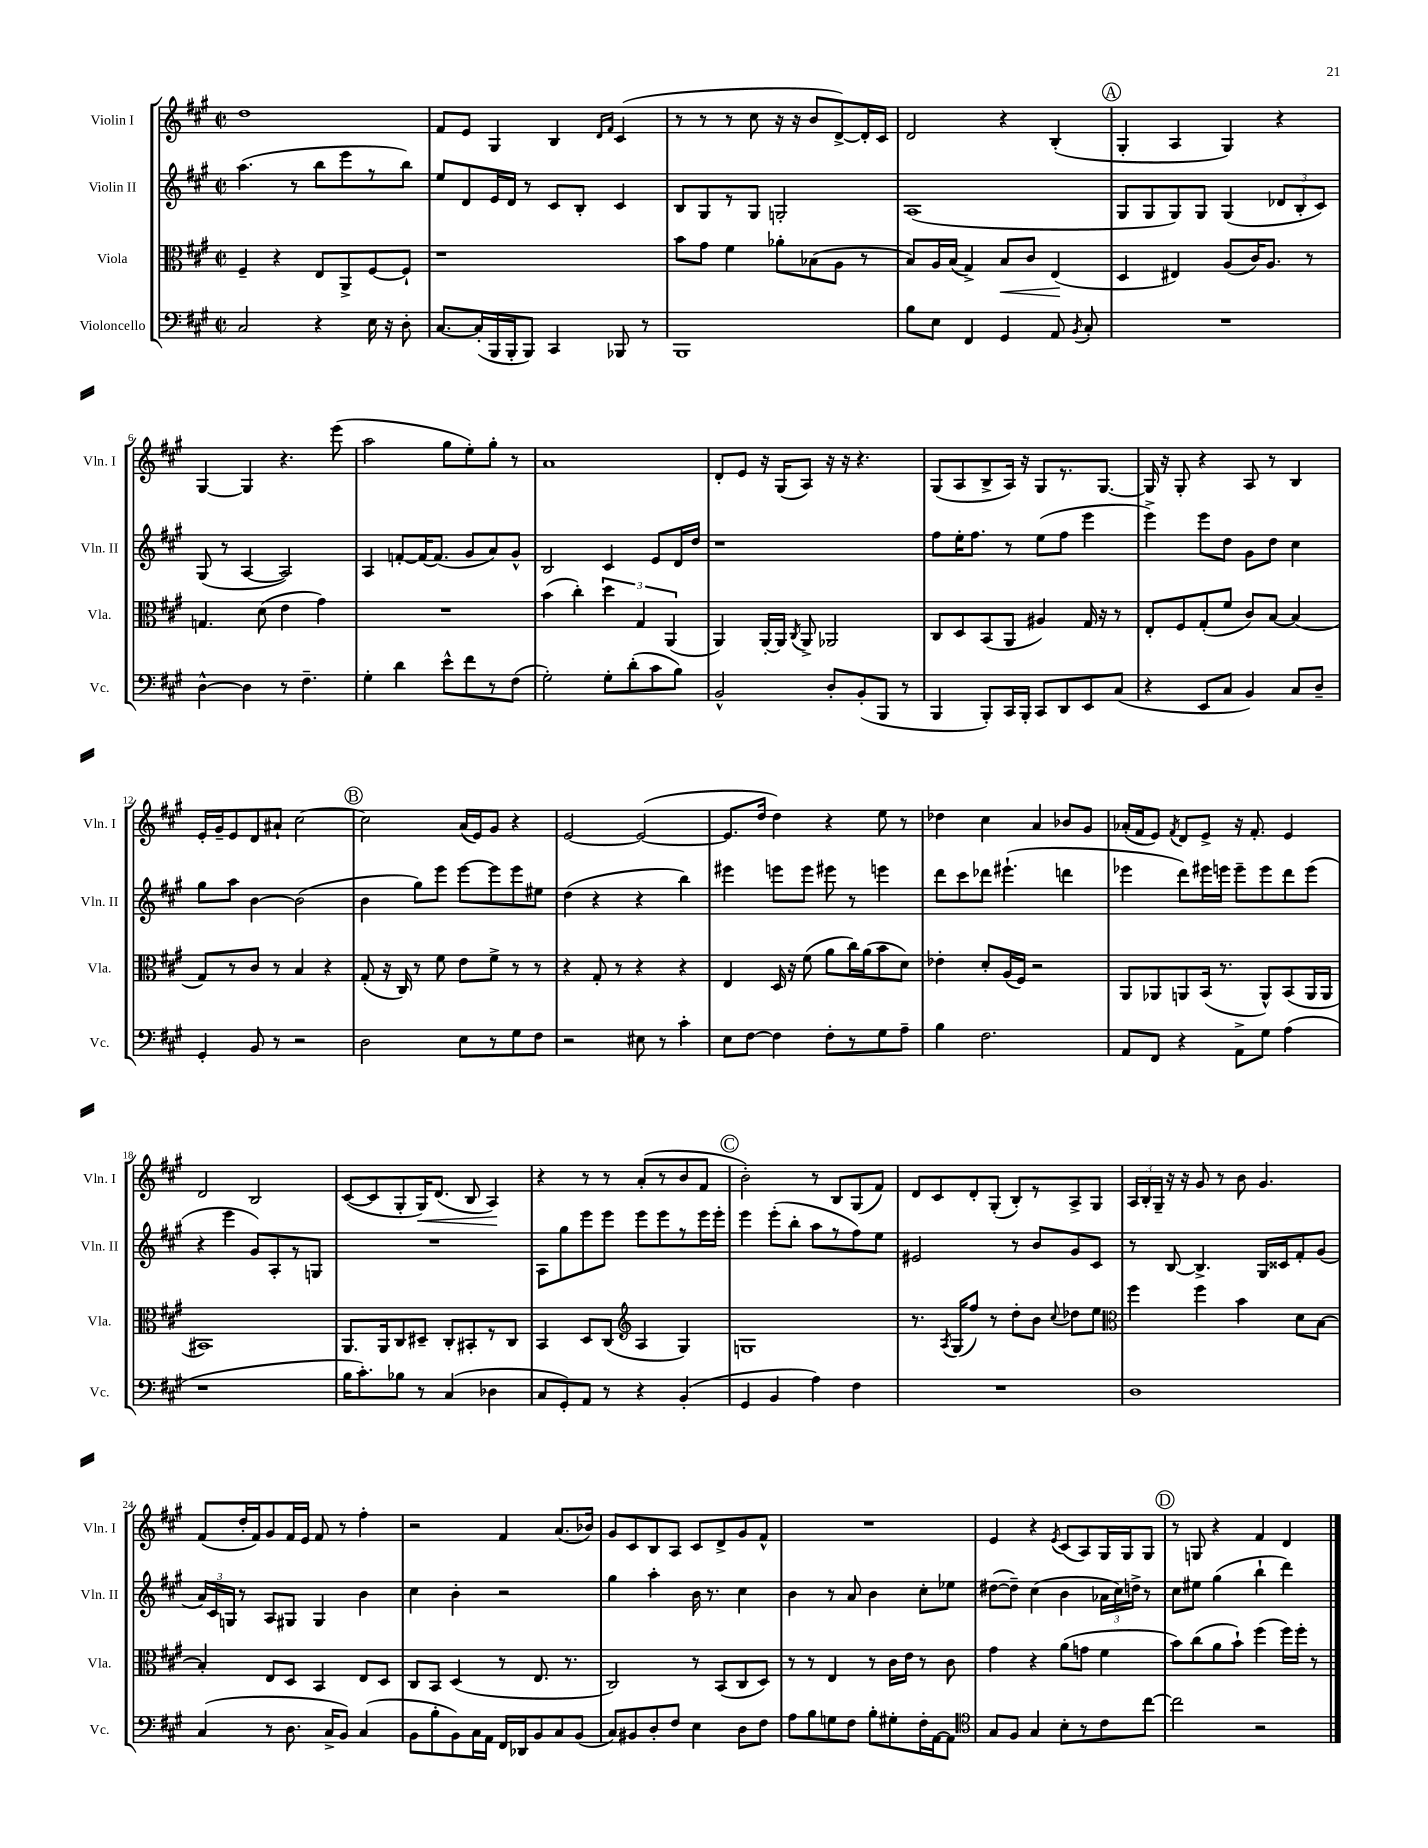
<<
\new StaffGroup <<
\new Staff = "s0" \with { instrumentName = "Violin I" shortInstrumentName = "Vln. I" } {
    \clef treble \key a \major \defaultTimeSignature \time 2/2
    \autoBeamOff d''1 |
    fis'8[ e'8] gis4 b4 \grace { d'16[ fis'16] } cis'4( |
    r8 r8 r8 cis''8 r16 r16 b'8[ d'8~->) d'16-. cis'16] |
    d'2 r4 b4-.( |
    \mark \markup { \circle "A" } gis4-. a4 gis4) r4 |
    gis4~ gis4 r4. e'''8( |
    a''2 gis''8[ e''8-.) gis''8]-. r8 |
    a'1 |
    d'8[-. e'8] r16 gis16[( a8]) r16 r16 r4. |
    gis8[( a8 b8-> a16]) r16 gis8[ r8. gis8.]~ |
    gis16 r16 gis8-. r4 a8 r8 b4 |
    e'16[-. gis'16-- e'8 d'8 ais'8]-! cis''2~ |
    \mark \markup { \circle "B" } cis''2 a'16[( e'16) gis'8] r4 |
    e'2~ e'2~( |
    e'8.[ d''16] d''4) r4 e''8 r8 |
    des''4 cis''4 a'4 bes'8[ gis'8] |
    aes'16[-.( fis'16 e'8]) \acciaccatura { fis'8 } d'8[ e'8]-> r16 fis'8.-. e'4 |
    d'2 b2 |
    cis'8[~( cis'8 gis8-. gis16\<) d'8.]( b8 a4\!) |
    r4 r8 r8 a'8[-.( r8 b'8 fis'8] |
    \mark \markup { \circle "C" } b'2-.) r8 b8[ gis8( fis'8]) |
    d'8[ cis'8 d'8-. gis8]-.( b8[-.) r8 a8-> gis8] |
    \tuplet 3/2 { a16[ b16-. gis16]-- } r16 r16 gis'8 r8 b'8 gis'4. |
    fis'8[( d''16-. fis'16) gis'8 fis'16 e'16] fis'8 r8 fis''4-. |
    r2 fis'4 a'8.[( bes'16]) |
    gis'8[ cis'8 b8 a8] cis'8[ d'8-> gis'8 fis'8]-^ |
    R1 |
    e'4 r4 \acciaccatura { e'8 } cis'8[( a8) gis16 gis16 gis8] |
    \mark \markup { \circle "D" } r8 g8 r4 fis'4 d'4 \bar "|." |
}
\new Staff = "s1" \with { instrumentName = "Violin II" shortInstrumentName = "Vln. II" } {
    \clef treble \key a \major \defaultTimeSignature \time 2/2
    \autoBeamOff a''4.( r8 b''8[ e'''8 r8 b''8]) |
    e''8[ d'8 e'16 d'16] r8 cis'8[ b8]-. cis'4 |
    b8[ gis8 r8 gis8] g2-. |
    a1( |
    \mark \markup { \circle "A" } gis8[ gis8 gis8) gis8] gis4( \tuplet 3/2 { des'8[ b8-. cis'8]) } |
    gis8( r8 a4~ a2) |
    a4 f'8[~-. f'16~ f'8.]( gis'8[ a'8) gis'8]-^ |
    b2 cis'4 e'8[ d'16 d''16] |
    r1 |
    fis''8[ e''16-. fis''8.] r8 e''8[( fis''8] e'''4 |
    e'''4->) e'''8[ d''8] gis'8[ d''8] cis''4 |
    gis''8[ a''8] b'4~ b'2( |
    \mark \markup { \circle "B" } b'4 gis''8[) e'''8] e'''8[~ e'''8 e'''8 eis''8] |
    d''4( r4 r4 b''4) |
    eis'''4 e'''8[ e'''8] eis'''8 r8 e'''4 |
    d'''8[ cis'''8 des'''8] eis'''4.-!( d'''4 |
    ees'''4 d'''8[) eis'''16 e'''16] e'''8[-- e'''8 d'''8 e'''8]( |
    r4 e'''4 gis'8[) a8-. r8 g8] |
    R1 |
    a8[ gis''8 e'''8 e'''8] e'''8[ e'''8 r8 e'''16 e'''16]-. |
    \mark \markup { \circle "C" } e'''4 e'''8[-.( b''8]-. a''8[ r8 fis''8) e''8] |
    eis'2 r8 b'8[ gis'8 cis'8] |
    r8 b8~ b4.-> gis16[ cisis'16 fis'8-. gis'8]( |
    \tuplet 3/2 { a'16[) cis'16 g16] } r8 a8[ gis8] gis4 b'4 |
    cis''4 b'4-. r2 |
    gis''4 a''4-. b'16 r8. cis''4 |
    b'4 r8 a'8 b'4 cis''8[-. ees''8] |
    dis''8[~( dis''8]--) cis''4( b'4 \tuplet 3/2 { aes'16[ cis''16) d''16]-> } r8 |
    \mark \markup { \circle "D" } cis''8[ eis''8] gis''4( b''4-! d'''4) \bar "|." |
}
\new Staff = "s2" \with { instrumentName = "Viola" shortInstrumentName = "Vla." } {
    \clef alto \key a \major \defaultTimeSignature \time 2/2
    \autoBeamOff fis4-- r4 e8[ a,8-> fis8~ fis8]-! |
    r1 |
    b'8[ gis'8] fis'4 aes'8[-. bes8( a8] r8 |
    b8[) a16 b16]( gis4->) b8[\< cis'8] e4\!( |
    \mark \markup { \circle "A" } d4 eis4) a8[( cis'16) a8.] r8 |
    g4. d'8( e'4 gis'4) |
    R1 |
    b'4( cis''4-.) \tuplet 3/2 { d''4 gis4 a,4( } |
    a,4) a,16[~-. a,16] \acciaccatura { cis8 } a,8-> aes,2 |
    cis8[ d8 b,8( a,8] ais4) gis16 r16 r8 |
    e8[-. fis8 gis8-.( fis'8] cis'8[) b8]~ b4( |
    gis8[) r8 cis'8] r8 b4 r4 |
    \mark \markup { \circle "B" } gis8-.( r16 cis16) r8 fis'8 e'8[ fis'8]-> r8 r8 |
    r4 gis8-. r8 r4 r4 |
    e4 d16 r16 fis'8( a'8[ cis''16) a'16( b'8 d'8]) |
    ees'4-. d'8[-. a16( fis16]) r2 |
    a,8[ aes,8 a,8 b,16]( r8. a,8[-^) b,8( a,16 a,16] |
    bis,1) |
    a,8.[ a,16 cis8 dis8]-- cis8[-. bis,8-. r8 cis8] |
    b,4 d8[ cis8]( \clef treble a4 gis4) |
    \mark \markup { \circle "C" } g1 |
    r8. \acciaccatura { a8 } gis16[( fis''8]) r8 d''8[-. b'8] \appoggiatura { cis''8 } des''8[ e''8] |
    \clef alto fis''4 fis''4 b'4 d'8[ b8]~ |
    b4-. e8[ d8] b,4 e8[ d8] |
    cis8[ b,8] d4( r8 e8. r8. |
    cis2) r8 b,8[( cis8 d8]) |
    r8 r8 e4 r8 cis'16[ e'16] r8 cis'8 |
    gis'4 r4 a'8[( g'8] fis'4 |
    \mark \markup { \circle "D" } b'8[) cis''8( a'8 b'8]-!) fis''4( fis''16[) fis''16]-. r8 \bar "|." |
}
\new Staff = "s3" \with { instrumentName = "Violoncello" shortInstrumentName = "Vc." } {
    \clef bass \key a \major \defaultTimeSignature \time 2/2
    \autoBeamOff cis2 r4 e16 r16 d8-. |
    cis8.[~ cis16-.( b,,16 b,,16-. b,,8]) cis,4 bes,,8 r8 |
    b,,1 |
    b8[ e8] fis,4 gis,4 a,8 \acciaccatura { b,8 } cis8-. |
    \mark \markup { \circle "A" } R1 |
    d4~-^ d4 r8 fis4.-- |
    gis4-. d'4 e'8[-^ fis'8 r8 fis8]( |
    gis2-.) gis8[-. d'8-.( cis'8 b8]) |
    b,2-^ d8[-. b,8-.( b,,8] r8 |
    b,,4 b,,8[-.) cis,16 b,,16]-. cis,8[ d,8 e,8 cis8]( |
    r4 e,8[ cis8] b,4) cis8[ d8]-- |
    gis,4-. b,8 r8 r2 |
    \mark \markup { \circle "B" } d2 e8[ r8 gis8 fis8] |
    r2 eis8 r8 cis'4-. |
    e8[ fis8]~ fis4 fis8[-. r8 gis8 a8]-- |
    b4 fis2. |
    a,8[ fis,8] r4 a,8[-> gis8] a4( |
    r1 |
    b16[ cis'8.-.) bes8] r8 cis4( des4 |
    cis8[ gis,8-.) a,8] r8 r4 b,4-.( |
    \mark \markup { \circle "C" } gis,4 b,4 a4) fis4 |
    R1 |
    d1 |
    cis4( r8 d8. cis16[-> b,8]) cis4( |
    b,8[ b8-. b,8) cis16 a,16] fis,16[ des,16 b,8 cis8 b,8]( |
    cis8[) bis,8 d8-. fis8] e4 d8[ fis8] |
    a8[ b8 g8 fis8] b8[-. gis8-. fis16-. a,16~ a,8] |
    \clef tenor gis8[ fis8] gis4 b8[-. r8 cis'8 cis''8]~ |
    \mark \markup { \circle "D" } cis''2 r2 \bar "|." |
}
>>
>>
